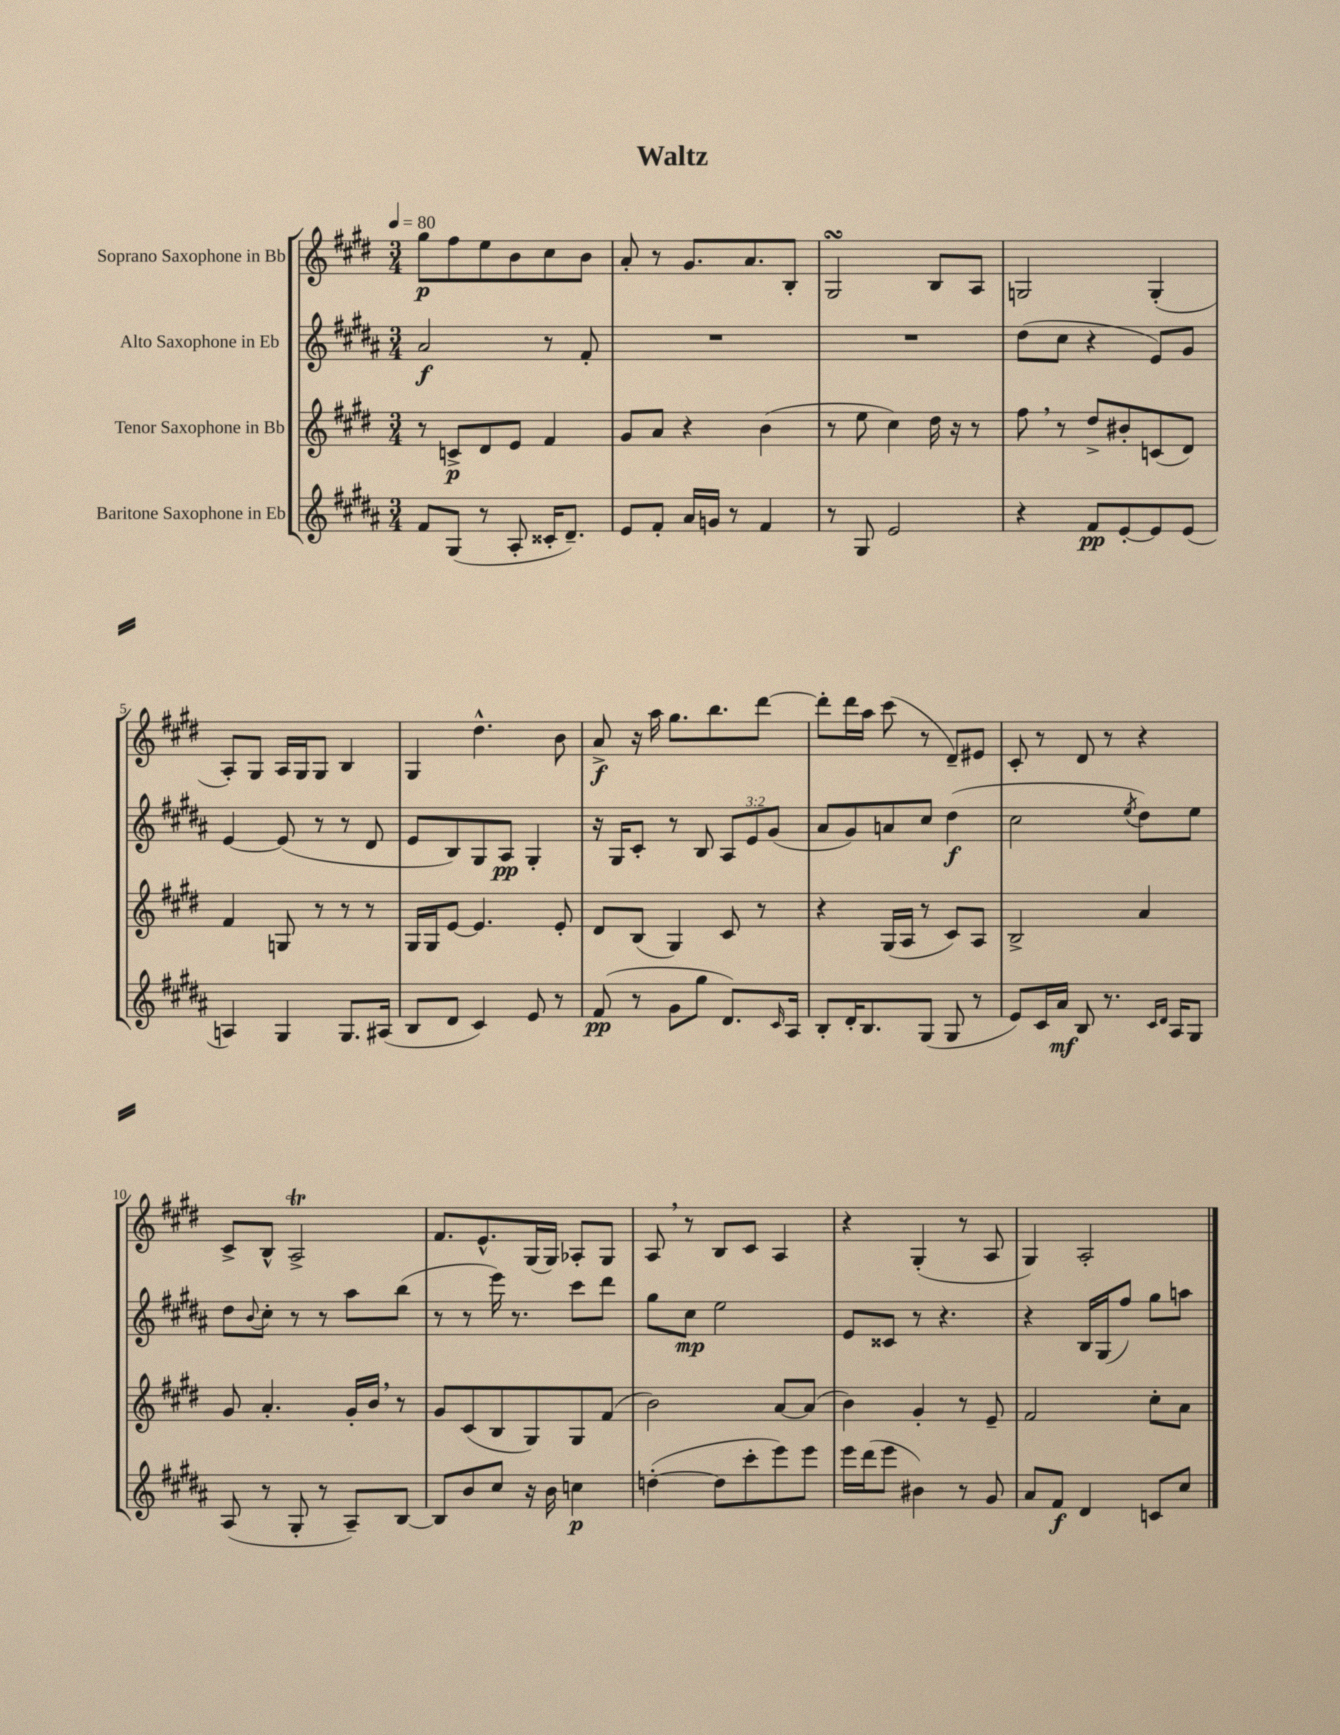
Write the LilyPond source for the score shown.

\header { title = "Waltz" }
<<
\new StaffGroup <<
\new Staff = "s0" \with { instrumentName = "Soprano Saxophone in Bb" } {
    \clef treble \key e \major \numericTimeSignature \time 3/4 \tempo 4 = 80
    gis''8\p fis''8 e''8 b'8 cis''8 b'8 |
    a'8-. r8 gis'8. a'8. b8-. |
    gis2\turn b8 a8 |
    g2 g4-.( |
    a8-.) gis8 a16 gis16 gis8 b4 |
    gis4 dis''4.-^ b'8 |
    a'8->\f r16 a''16 gis''8. b''8. dis'''8~ |
    dis'''8-. dis'''16 a''16 cis'''8( r8 dis'8--) eis'8 |
    cis'8-. r8 dis'8 r8 r4 |
    cis'8-> b8-^ a2->\trill |
    fis'8. e'8.-^ gis16( gis16) aes8-. gis8 |
    a8 \breathe r8 b8 cis'8 a4 |
    r4 gis4-.( r8 a8 |
    gis4) a2-. \bar "|." |
}
\new Staff = "s1" \with { instrumentName = "Alto Saxophone in Eb" } {
    \clef treble \key b \major \numericTimeSignature \time 3/4 \override Staff.TupletNumber.text = #tuplet-number::calc-fraction-text
    ais'2\f r8 fis'8-. |
    R2. |
    R2. |
    dis''8( cis''8 r4 e'8) gis'8 |
    e'4~ e'8( r8 r8 dis'8 |
    e'8 b8) gis8 ais8\pp gis4-. |
    r16 gis16 cis'8-. r8 b8 \tuplet 3/2 { ais8 e'8 gis'8( } |
    ais'8 gis'8) a'8 cis''8 dis''4\f( |
    cis''2 \acciaccatura { e''8 } dis''8) e''8 |
    dis''8 \appoggiatura { b'8 } cis''8-. r8 r8 ais''8 b''8( |
    r8 r8 e'''16) r8. cis'''8 dis'''8 |
    gis''8 cis''8\mp e''2 |
    e'8 cisis'8 r8 r4. |
    r4 b16 gis16( fis''8) gis''8 a''8 \bar "|." |
}
\new Staff = "s2" \with { instrumentName = "Tenor Saxophone in Bb" } {
    \clef treble \key e \major \numericTimeSignature \time 3/4
    r8 c'8->\p dis'8 e'8 fis'4 |
    gis'8 a'8 r4 b'4( |
    r8 e''8 cis''4) dis''16 r16 r8 |
    fis''8 \breathe r8 dis''8-> bis'8-. c'8( dis'8) |
    fis'4 g8 r8 r8 r8 |
    gis16 gis16 e'8~ e'4. e'8-. |
    dis'8 b8( gis4) cis'8 r8 |
    r4 gis16( a16 r8 cis'8) a8 |
    b2-> a'4 |
    gis'8 a'4.-. gis'16-. b'16 \breathe r8 |
    gis'8 cis'8( b8 gis8) gis8 fis'8( |
    b'2) a'8~ a'8( |
    b'4) gis'4-. r8 e'8-- |
    fis'2 cis''8-. a'8 \bar "|." |
}
\new Staff = "s3" \with { instrumentName = "Baritone Saxophone in Eb" } {
    \clef treble \key b \major \numericTimeSignature \time 3/4
    fis'8 gis8( r8 ais8-. cisis'16-. dis'8.--) |
    e'8 fis'8-. ais'16 g'16 r8 fis'4 |
    r8 gis8 e'2 |
    r4 fis'8\pp e'8~-. e'8 e'8( |
    a4) gis4 gis8. ais16( |
    b8 dis'8 cis'4) e'8 r8 |
    fis'8\pp( r8 gis'8 gis''8 dis'8.) \grace { cis'16 } ais16 |
    b8-. dis'16-. b8. gis8( gis8 r8 |
    e'8) cis'16 ais'16\mf b8 r8. \grace { cis'16 dis'16 } ais16 gis8 |
    ais8( r8 gis8-. r8 ais8--) b8~ |
    b8 b'8 cis''8 r16 b'16 c''4\p |
    d''4~-.( d''8 cis'''8-. e'''8) e'''8 |
    e'''16 dis'''16( e'''8 bis'4) r8 gis'8 |
    ais'8 fis'8\f dis'4 c'8 cis''8 \bar "|." |
}
>>
>>
